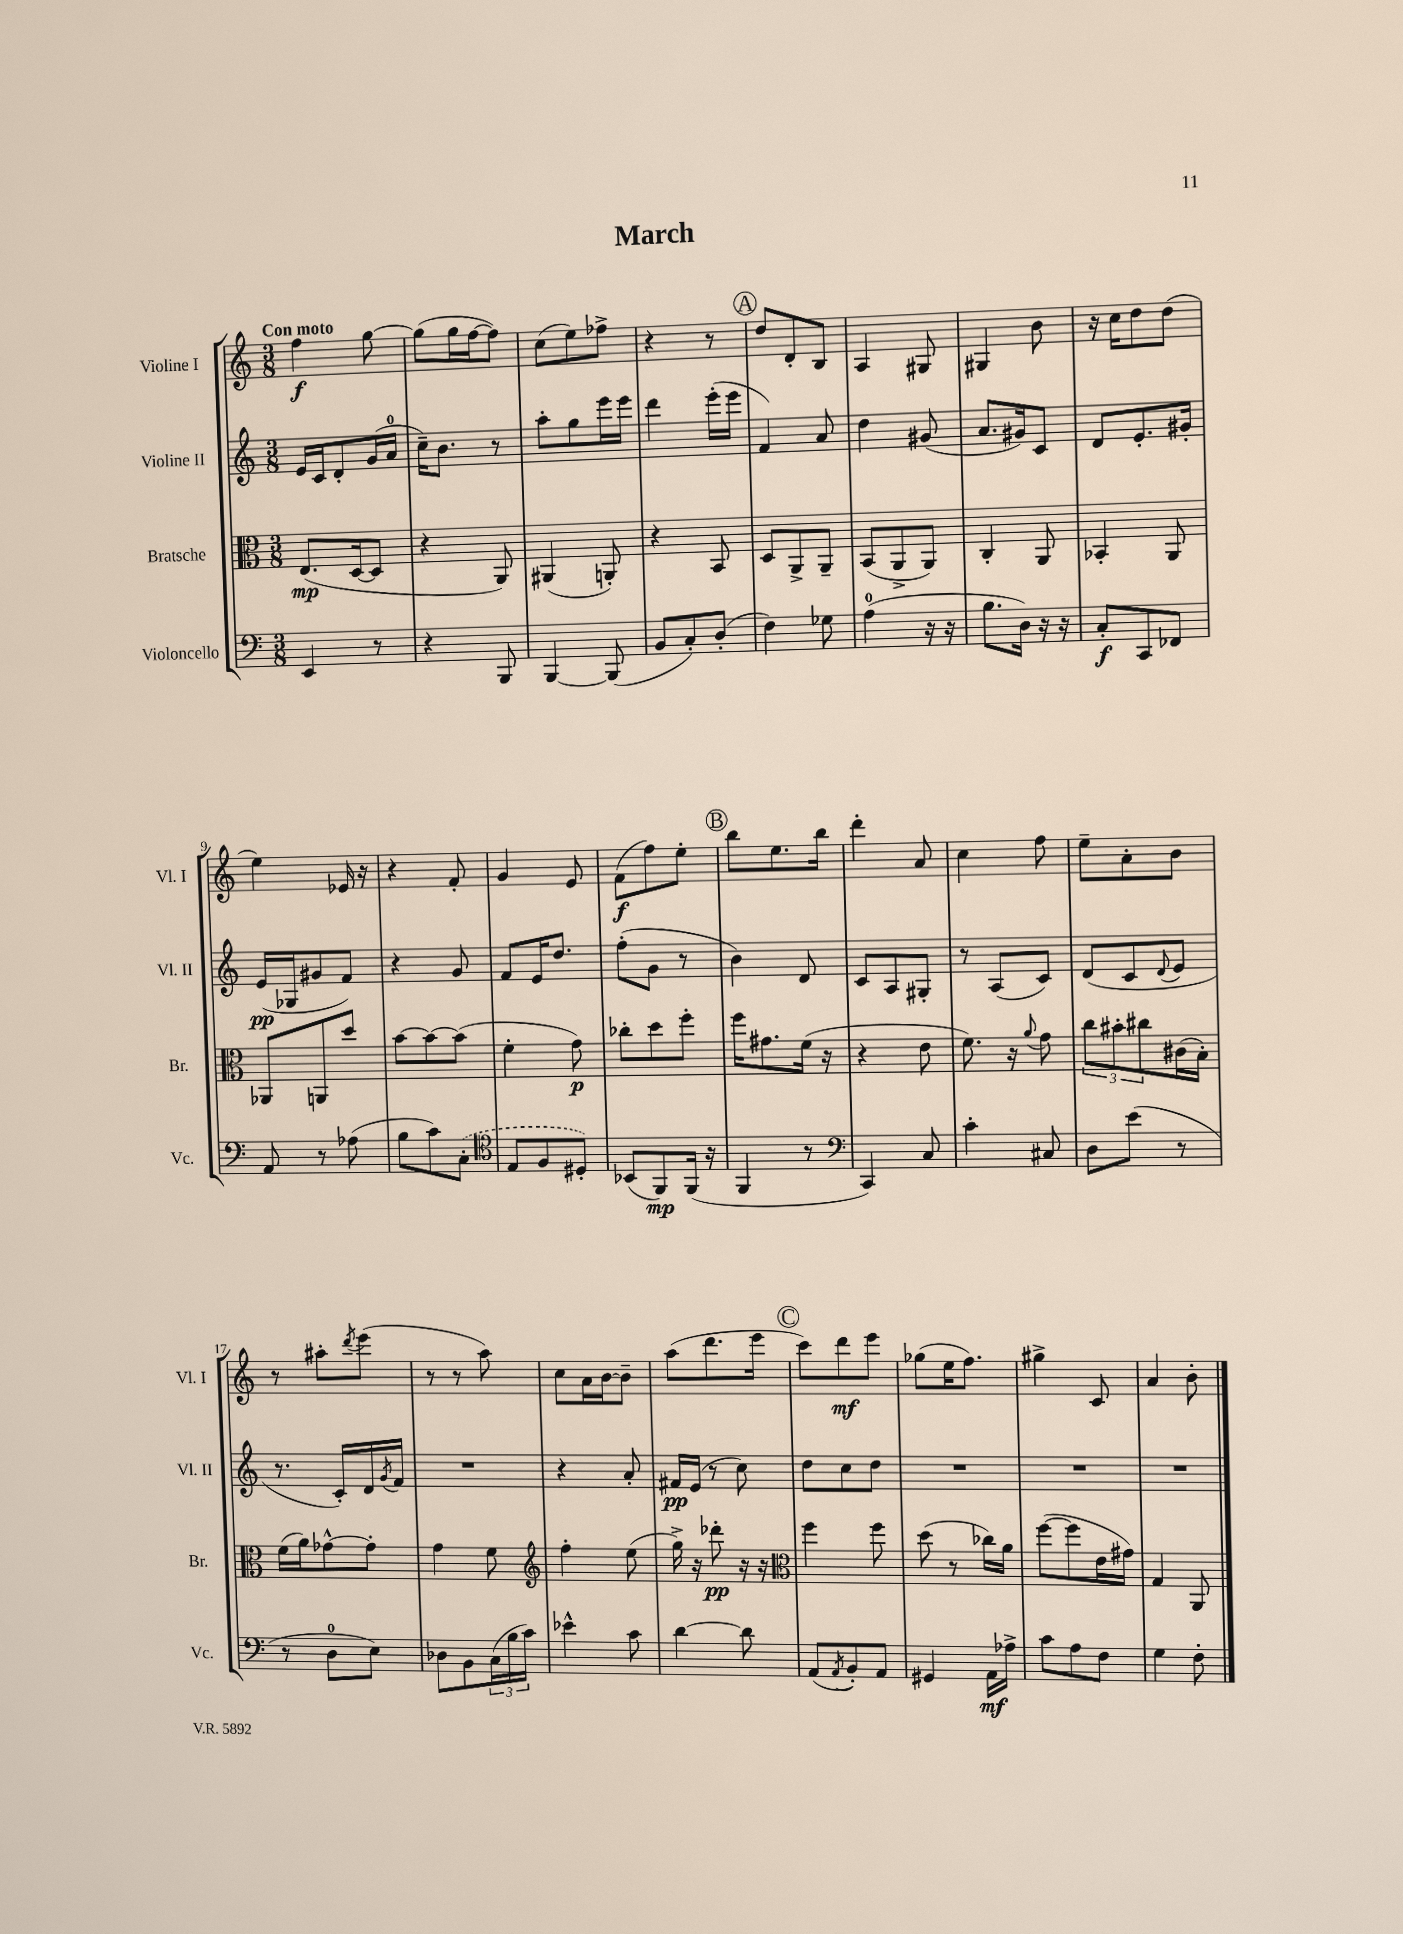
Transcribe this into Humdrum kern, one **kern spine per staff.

**kern	**dynam	**kern	**dynam	**kern	**dynam	**kern	**dynam
*part4	*part4	*part3	*part3	*part2	*part2	*part1	*part1
*staff4	*staff4	*staff3	*staff3	*staff2	*staff2	*staff1	*staff1
*I"Violoncello	*	*I"Bratsche	*	*I"Violine II	*	*I"Violine I	*
*I'Vc.	*	*I'Br.	*	*I'Vl. II	*	*I'Vl. I	*
*clefF4	*	*clefC3	*	*clefG2	*	*clefG2	*
*k[]	*	*k[]	*	*k[]	*	*k[]	*
*M3/8	*	*M3/8	*	*M3/8	*	*M3/8	*
=1	=1	=1	=1	=1	=1	=1	=1
!	!	!	!	!	!	!LO:TX:a:B:t=Con moto	!
4EE/	.	(8.E/L	mp	16e/LL	.	4ff\	f
.	.	.	.	16c/J	.	.	.
.	.	.	.	8d'/	.	.	.
.	.	[16D/k	.	.	.	.	.
8r	.	8D/J]	.	(16g/L	.	[8gg\	.
.	.	.	.	16a/JJ	.	.	.
=2	=2	=2	=2	=2	=2	=2	=2
4r	.	4r	.	16cc~\KL)	.	(8gg\L]	.
.	.	.	.	8.b\J	.	.	.
.	.	.	.	.	.	16gg\L	.
.	.	.	.	.	.	[16ff\J	.
8BBB/	.	8AA/)	.	8r	.	8ff\J])	.
=3	=3	=3	=3	=3	=3	=3	=3
[4BBB/	.	(4AA#X/	.	8aa'\L	.	(8cc\L	.
.	.	.	.	8gg\	.	8ee\)	.
(8BBB/]	.	8AAn'/)	.	16eee\L	.	8ff-X^\J	.
.	.	.	.	16eee\JJ	.	.	.
=4	=4	=4	=4	=4	=4	=4	=4
8BB/L	.	4r	.	4ddd\	.	4r	.
8C'/)	.	.	.	.	.	.	.
(8D'/J	.	8BB/	.	(16eee'\LL	.	8r	.
.	.	.	.	16eee\JJ	.	.	.
!!LO:REH:place=s1:t=A
=5	=5	=5	=5	=5	=5	=5	=5
4F\)	.	8D/L	.	4f/)	.	8dd/L	.
.	.	8AA^/	.	.	.	8d'/	.
8G-X\	.	8AA~/J	.	8a/	.	8B/J	.
=6	=6	=6	=6	=6	=6	=6	=6
(4A\	.	(8BB/L	.	4dd\	.	4A/	.
.	.	8AA^/	.	.	.	.	.
16r	.	8AA/J)	.	(8g#X/	.	8G#X/	.
16r	.	.	.	.	.	.	.
=7	=7	=7	=7	=7	=7	=7	=7
8.B\L	.	4C'/	.	8.a/L	.	4G#X/	.
16D\Jk)	.	.	.	16g#X/k)	.	.	.
16r	.	8AA/	.	8c/J	.	8b\	.
16r	.	.	.	.	.	.	.
=8	=8	=8	=8	=8	=8	=8	=8
8C'/L	f	4BB-X'/	.	8d/L	.	16r	.
.	.	.	.	.	.	16cc\KL	.
8CC/	.	.	.	8.e'/	.	8dd\	.
8FF-X/J	.	8AA/	.	.	.	(8dd\J	.
.	.	.	.	16g#X'/Jk	.	.	.
!!LO:LB:g=z
=9	=9	=9	=9	=9	=9	=9	=9
8AA/	.	8AA-X/L	.	(16e/LL	pp	4ee\)	.
.	.	.	.	16G-X/J	.	.	.
8r	.	8AAn/	.	8g#X/	.	.	.
(8A-X\	.	8dd/J	.	8f/J)	.	16e-X/	.
.	.	.	.	.	.	16r	.
=10	=10	=10	=10	=10	=10	=10	=10
8B\L	.	[8b\L	.	4r	.	4r	.
8c\)	.	8b\_	.	.	.	.	.
(8C'\J	.	(8b\J]	.	8g/	.	8f'/	.
=11	=11	=11	=11	=11	=11	=11	=11
*clefC4	*	*	*	*	*	*	*
8E/L	.	4f'\	.	8f/L	.	4g/	.
8F/	.	.	.	16e/K	.	.	.
.	.	.	.	8.dd/J	.	.	.
8D#X'/J)	.	8g\)	p	.	.	8e/	.
=12	=12	=12	=12	=12	=12	=12	=12
(8BB-X/L	.	8cc-X'\L	.	(8ff'\L	.	(8f\L	f
8FF/)	mp	8dd\	.	8g\J	.	8ff\)	.
(16FF/Jk	.	8ff'\J	.	8r	.	8ee'\J	.
16r	.	.	.	.	.	.	.
!!LO:REH:place=s1:t=B
=13	=13	=13	=13	=13	=13	=13	=13
4FF/	.	16ff\KL	.	4b\)	.	8bb\L	.
.	.	8.g#X\	.	.	.	.	.
.	.	.	.	.	.	8.ee\	.
8r	.	(16f\Jk	.	8d/	.	.	.
.	.	16r	.	.	.	16bb\Jk	.
=14	=14	=14	=14	=14	=14	=14	=14
*clefF4	*	*	*	*	*	*	*
4CC/)	.	4r	.	8c/L	.	4ddd'\	.
.	.	.	.	8A/	.	.	.
8C/	.	8e\	.	8G#X'/J	.	8a/	.
=15	=15	=15	=15	=15	=15	=15	=15
4c'\	.	8.f\)	.	8r	.	4cc\	.
.	.	.	.	(8A/L	.	.	.
.	.	16r	.	.	.	.	.
.	.	8qqa/	.	.	.	.	.
8C#X/	.	8g\	.	8c/J)	.	8ff\	.
=16	=16	=16	=16	=16	=16	=16	=16
8D\L	.	12cc\L	.	(8d/L	.	8ee~\L	.
.	.	12b#X'\	.	.	.	.	.
(8e\J	.	.	.	8c/	.	8a'\	.
.	.	12cc#X\	.	.	.	.	.
.	.	.	.	8qqd/	.	.	.
8r	.	(16c#X\L	.	8e/J	.	8b\J	.
.	.	16B'\JJ)	.	.	.	.	.
!!LO:LB:g=z
=17	=17	=17	=17	=17	=17	=17	=17
8r	.	(16f\LL	.	8.r	.	8r	.
.	.	16a\J)	.	.	.	.	.
8D\L	.	[8g-X^^\	.	.	.	8aa#X'\L	.
.	.	.	.	16c'/LL)	.	.	.
.	.	.	.	.	.	8qddd/	.
8E\J)	.	8g-'\J]	.	16d/	.	(8eee\J	.
.	.	.	.	8qg/	.	.	.
.	.	.	.	16f/JJ	.	.	.
=18	=18	=18	=18	=18	=18	=18	=18
8D-X\L	.	4g\	.	4.r	.	8r	.
8BB\	.	.	.	.	.	8r	.
(24C\L	.	8f\	.	.	.	8aa\)	.
24B\	.	.	.	.	.	.	.
24c\JJ)	.	.	.	.	.	.	.
=19	=19	=19	=19	=19	=19	=19	=19
*	*	*clefG2	*	*	*	*	*
4e-X^^\	.	4ff'\	.	4r	.	8cc\L	.
.	.	.	.	.	.	16a\L	.
.	.	.	.	.	.	[16b\J	.
8c\	.	(8ee\	.	8a'/	.	8b~\J]	.
=20	=20	=20	=20	=20	=20	=20	=20
[4d\	.	16gg^\)	.	16f#X/LL	pp	(8aa\L	.
.	.	16r	.	(16e/JJ	.	.	.
.	.	8ddd-X'\	pp	8r	.	8.ddd\	.
8d\]	.	16r	.	8cc\)	.	.	.
.	.	16r	.	.	.	16eee\Jk	.
!!LO:REH:place=s1:t=C
=21	=21	=21	=21	=21	=21	=21	=21
*	*	*clefC3	*	*	*	*	*
(8AA/L	.	4ff\	.	8dd\L	.	8ccc\L)	.
8qAA/	.	.	.	.	.	.	.
8BB'/)	.	.	.	8cc\	.	8ddd\	mf
8AA/J	.	8ff\	.	8dd\J	.	8eee\J	.
=22	=22	=22	=22	=22	=22	=22	=22
4GG#X/	.	(8dd\	.	4.r	.	(8gg-X\L	.
.	.	8r	.	.	.	16ee\K	.
.	.	.	.	.	.	8.ff\J)	.
16AA\LL	mf	16cc-X\LL)	.	.	.	.	.
16A-X^\JJ	.	16a\JJ	.	.	.	.	.
=23	=23	=23	=23	=23	=23	=23	=23
8c\L	.	([8ff\L	.	4.r	.	4gg#X^\	.
8A\	.	8ff\]	.	.	.	.	.
8F\J	.	16e\L	.	.	.	8c/	.
.	.	16g#X\JJ)	.	.	.	.	.
=24	=24	=24	=24	=24	=24	=24	=24
4G\	.	4G/	.	4.r	.	4a/	.
8F'\	.	8AA/	.	.	.	8b'\	.
==	==	==	==	==	==	==	==
*-	*-	*-	*-	*-	*-	*-	*-
